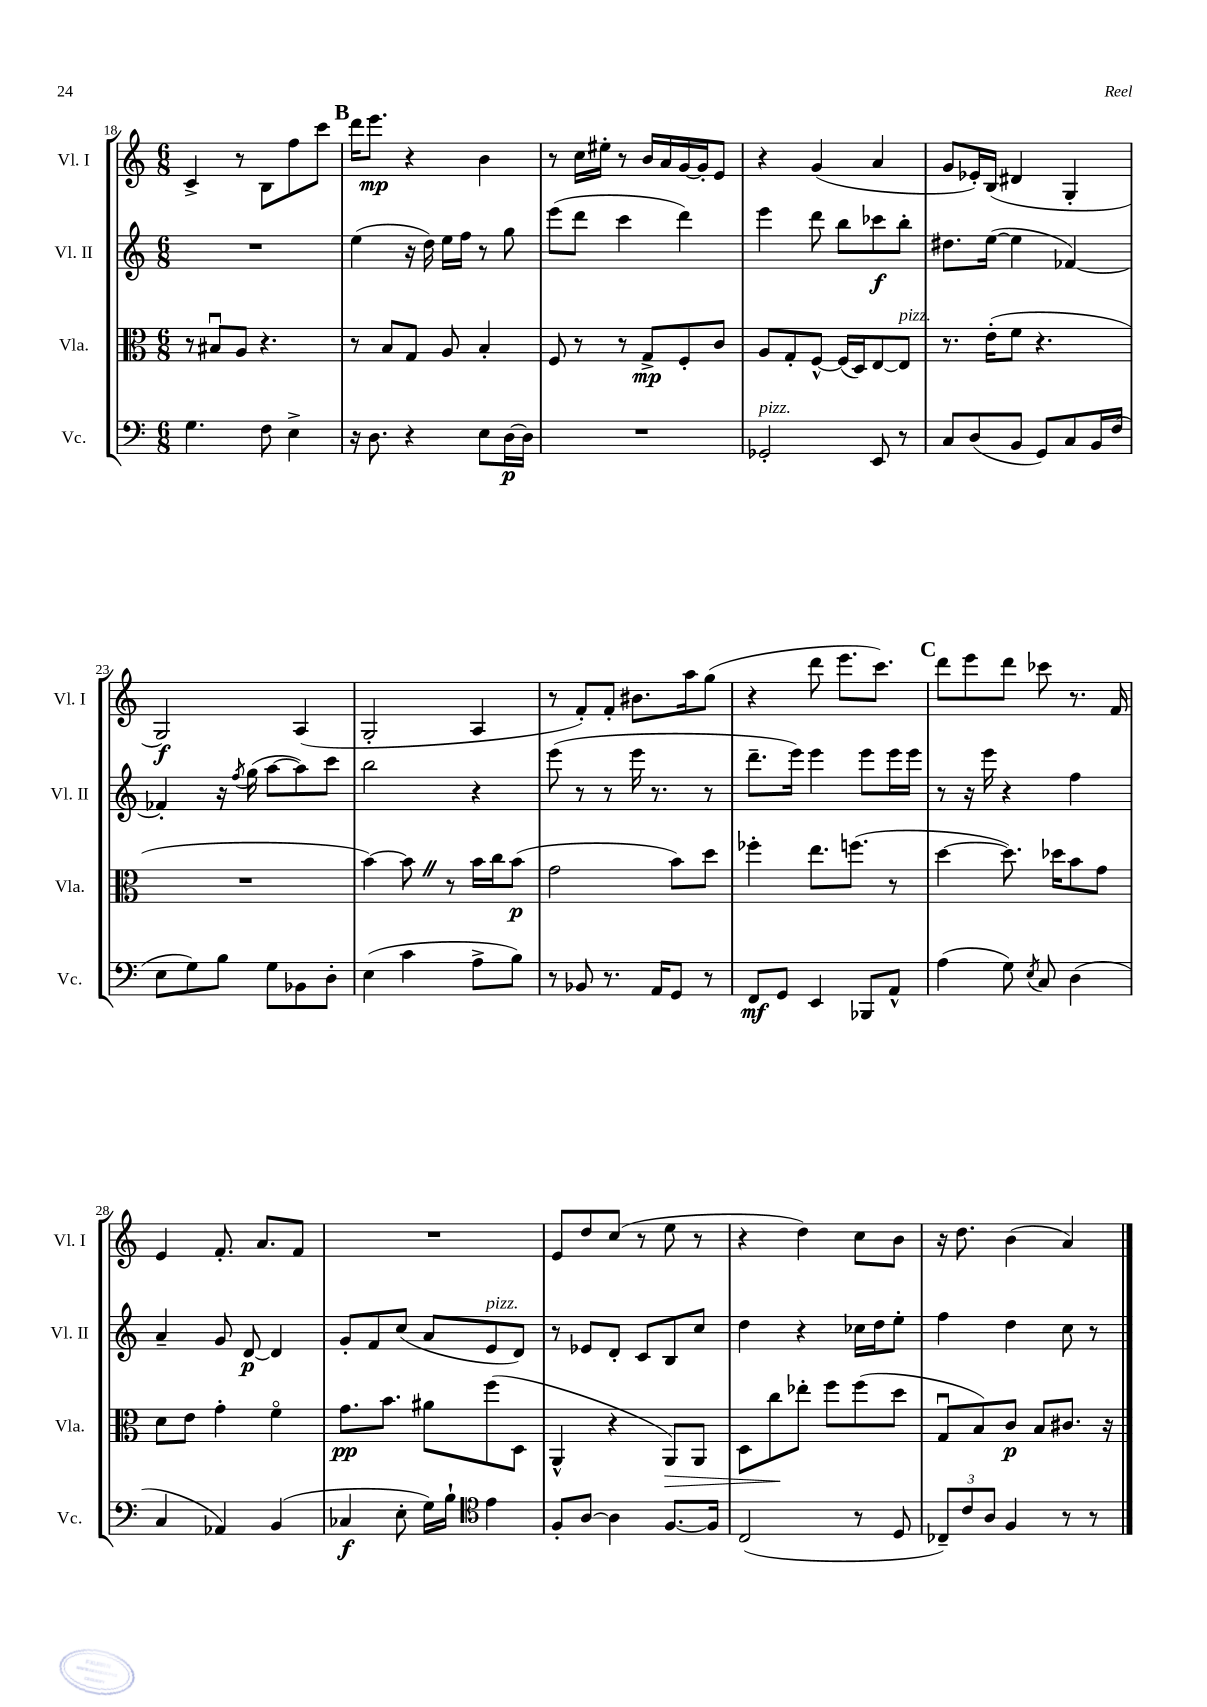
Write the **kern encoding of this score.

**kern	**kern	**kern	**kern
*staff4	*staff3	*staff2	*staff1
*clefF4	*clefC3	*clefG2	*clefG2
*k[]	*k[]	*k[]	*k[]
*M6/8	*M6/8	*M6/8	*M6/8
4.G	8r	2.r	4c^
.	8B#u	.	.
.	8A	.	8r
8F	4.r	.	8B
4E^	.	.	8ff
.	.	.	8ccc
=	=	=	=
16r	8r	(4ee	16ddd
8.D	.	.	8.eee
.	8B	.	.
4r	8G	16r	4r
.	.	16dd)	.
.	8A	16ee	.
.	.	16ff	.
8E	4B'	8r	4b
[16D	.	8gg	.
16D]	.	.	.
=	=	=	=
2.r	8F	(8eee	8r
.	8r	8ddd	16cc
.	.	.	16ee#'
.	8r	4ccc	8r
.	8G^	.	16b
.	.	.	16a
.	8F'	4ddd)	[16g
.	.	.	16g']
.	8c	.	8e
=	=	=	=
2GG-'	8A	4eee	4r
.	8G'	.	.
.	[8F^^	8ddd	(4g
.	(16F]	8bb	.
.	16D)	.	.
8EE	[8E	8ccc-	4a
8r	8E]	8bb'	.
=	=	=	=
8C	8.r	8.dd#	8g
(8D	.	.	16e-')
.	(16e'	([16ee	(16B
8BB	8f	4ee]	4d#
8GG)	4.r	.	.
8C	.	[4f-)	4G'
16BB	.	.	.
(16F	.	.	.
=	=	=	=
8E	2.r	4f-']	2G)
8G)	.	.	.
8B	.	16r	.
.	.	8qff	.
.	.	(16gg	.
8G	.	[8aa	.
8BB-	.	8aa])	(4A
8D'	.	8ccc	.
=	=	=	=
(4E	[4b)	2bb	2G'
4c	8b]	.	.
.	8r	.	.
8A^	16b	4r	4A
.	16cc	.	.
8B)	(8b	.	.
=	=	=	=
8r	2g	(8eee	8r
8BB-	.	8r	8f')
8.r	.	8r	8f'
.	.	16eee	8.b#
16AA	.	8.r	.
8GG	8b)	.	.
.	.	.	16aa
8r	8dd	8r	(8gg
=	=	=	=
8FF	4ff-'	8.ddd~	4r
8GG	.	.	.
.	.	16eee)	.
4EE	8.ee	4eee	8ddd
.	.	.	8.eee
.	(8.ff	.	.
8BBB-	.	8eee	.
.	.	.	8.ccc)
8AA^^	8r	16eee	.
.	.	16eee	.
=	=	=	=
(4A	[4dd	8r	8ddd
.	.	16r	8eee
.	.	16eee	.
8G)	8.dd])	4r	8ddd
8qE	.	.	.
8C	.	.	8ccc-
.	16dd-	.	.
(4D	8b	4ff	8.r
.	8g	.	.
.	.	.	16f
=	=	=	=
4C	8d	4a~	4e
.	8e	.	.
4AA-)	4g'	8g	8.f'
.	.	[8d	.
.	.	.	8.a
(4BB	4fo	4d]	.
.	.	.	8f
=	=	=	=
4C-	8.g	8g'	2.r
.	.	8f	.
.	8.b	.	.
8E'	.	(8cc	.
16G)	8a#	8a	.
16B`	.	.	.
*clefC4	*	*	*
4e	(8ff	8e	.
.	8D	8d)	.
=	=	=	=
8F'	4AA^^	8r	8e
[8A	.	8e-	8dd
4A]	4r	8d'	(8cc
.	.	8c	8r
[8.F	8AA)	8B	8ee
.	8AA	8cc	8r
16F]	.	.	.
=	=	=	=
(2C	8D	4dd	4r
.	8cc	.	.
.	8ee-'	4r	4dd)
.	8ff	.	.
8r	(8ff	16cc-	8cc
.	.	16dd	.
8D	8dd	8ee'	8b
=	=	=	=
12C-~)	8Gu	4ff	16r
.	.	.	8.dd
12c	.	.	.
.	8B)	.	.
12A	.	.	.
4F	8c	4dd	(4b
.	8B	.	.
8r	8.c#	8cc	4a)
8r	.	8r	.
.	16r	.	.
==	==	==	==
*-	*-	*-	*-
